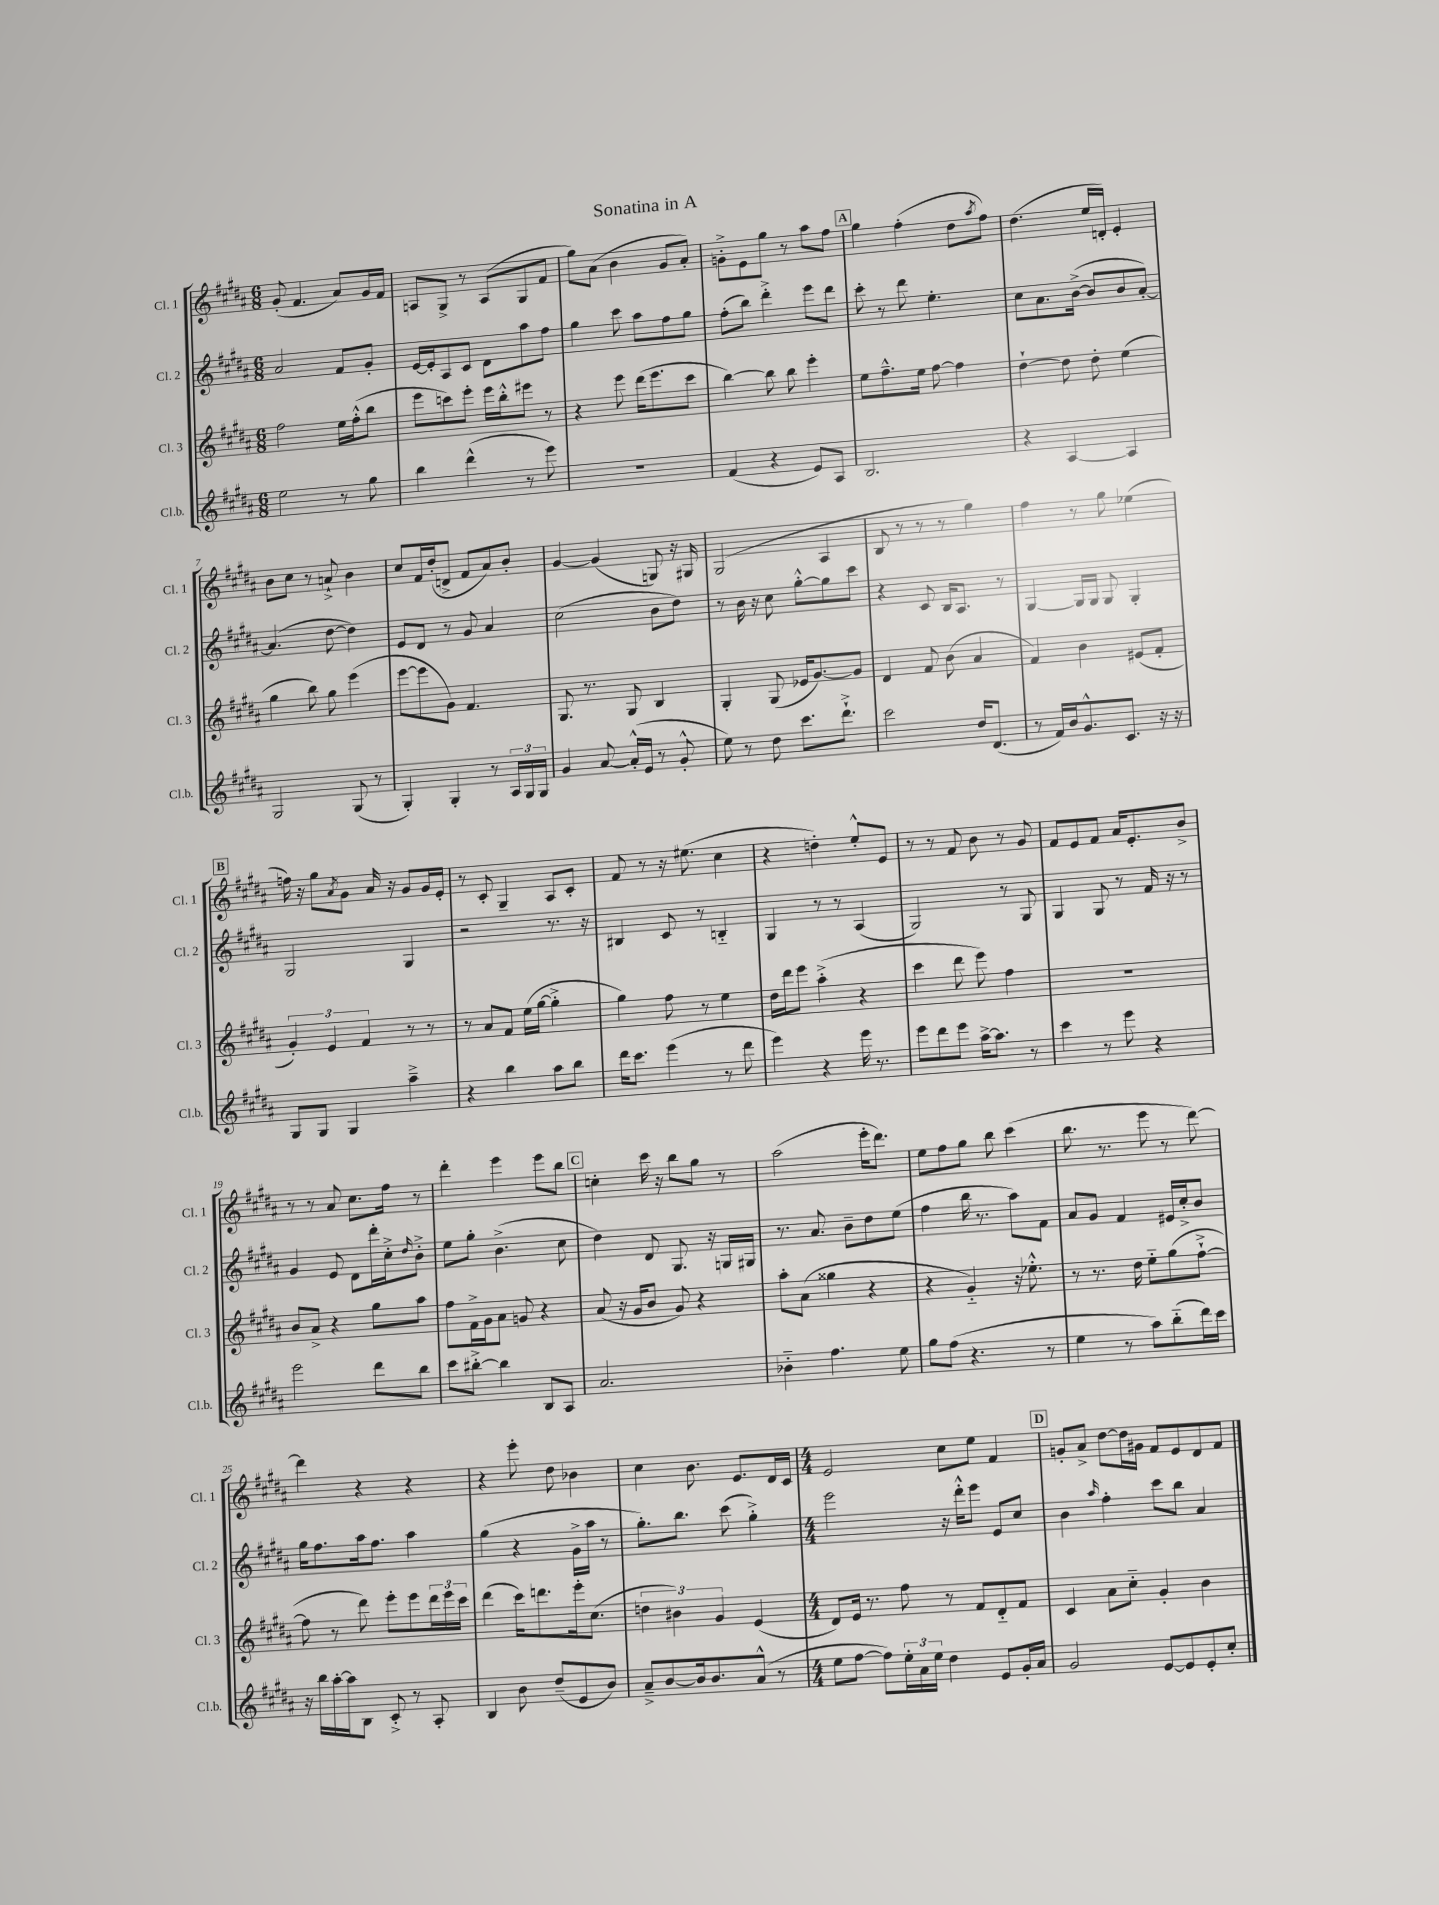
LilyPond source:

\header { title = "Sonatina in A" }
<<
\new StaffGroup <<
\new Staff = "s0" \with { instrumentName = "Cl. 1" shortInstrumentName = "Cl. 1" } {
    \clef treble \key b \major \numericTimeSignature \time 6/8
    gis'8-.( fis'4. ais'8) gis'16 fis'16 |
    a8 gis8-> r8 a8( gis8 fis'8 |
    gis''8) ais'8( b'4 gis'8 ais'8-.) |
    g'8-.-> e'8 gis''8 r8 ais''8 fis''8 |
    \mark \markup { \box "A" } gis''4 fis''4-.( dis''8 \acciaccatura { ais''8 } fis''8) |
    dis''4.( e''16 d'16-.) e'4-. |
    b'8 cis''8 r8 a'8-!-> b'4 |
    cis''8 fis'16 dis''16-.( d'8-> fis'8 ais'8) b'8-. |
    gis'4~ gis'4( g8) r16 gis16 |
    gis2( ais4 |
    b8 r8 r8 r8 gis''4) |
    fis''4 r8 gis''8 ees''4( |
    \mark \markup { \box "B" } f''16) r16 gis''8 \acciaccatura { ais'8 } gis'8 ais'16 r16 gis'8 gis'16 e'16-. |
    r8 cis'8-. gis4-- ais8 cis'8-. |
    fis'8 r8 r16 eis''8.( cis''4 |
    r4 d''4-.) e''8-.-^ e'8 |
    r8 r8 fis'8 b'8 r8 gis'8 |
    fis'8 e'8 fis'8 ais'16 e'8.-. b'8-> |
    r8 r8 ais'8 cis''8. fis''16 r8 |
    dis'''4-. e'''4 e'''8 b''8 |
    \mark \markup { \box "C" } c''4-. cis'''16 r16 b''8 gis''8 r8 |
    ais''2( e'''16-. dis'''8.) |
    e''8 fis''8 gis''8 b''8 cis'''4( |
    b''8. r8. e'''8 r8 dis'''8~) |
    dis'''4 r4 r4 |
    r4 e'''8-. dis''8 bes'4 |
    cis''4 b'8. e'8. dis'16 cis'16 |
    \numericTimeSignature \time 4/4 e'2 cis''8 e''8 fis'4 |
    \mark \markup { \box "D" } g'8-. ais'8-> dis''8~ dis''16 gis'16 fis'8 e'8 dis'8 fis'8 \bar "|." |
}
\new Staff = "s1" \with { instrumentName = "Cl. 2" shortInstrumentName = "Cl. 2" } {
    \clef treble \key b \major \numericTimeSignature \time 6/8
    ais'2 fis'8 gis'8-. |
    e'16~ e'16-. ais8 cis'8 dis'8 ais''8 fis''8 |
    gis''4 cis'''8 ais''8 fis''8 gis''8 |
    fis''8-.( b''8) dis'''4-.-> e'''8 dis'''8 |
    \mark \markup { \box "A" } cis'''8-. r8 dis'''8 e''4.-. |
    cis''8 ais'8. b'16~->( b'8 b'8 ais'8~-.) |
    ais'4.( dis''8~ dis''4) |
    e'8 dis'8 r8 gis'8 ais'4 |
    cis''2( b'8 dis''8) |
    r8 b'16 r16 cis''8 gis''8~-.-^ gis''8 cis'''8 |
    r4 cis'8 b16 ais8. r8 |
    gis4~ gis16 gis16 gis8 gis4-. |
    \mark \markup { \box "B" } gis2 gis4 |
    r2 r8. r16 |
    bis4 cis'8 r8 b4-_ |
    gis4 r8 r8 ais4( |
    gis2) r8 gis8 |
    gis4 gis8 r8 fis'16 r16 r8 |
    gis'4 e'8 dis'8 dis'''16-. cis''16-.-> \grace { dis''16 } b'8-.-> |
    e''8 gis''8-. b'4.->( cis''8 |
    \mark \markup { \box "C" } dis''4) dis'8 gis8. r16 g16 gis16 |
    r8. ais'8. b'8-- dis''8 e''8( |
    fis''4 b''16 r8. ais''8) fis'8 |
    ais'8 gis'8 fis'4 eis'16 cis''16-.-> b'8 |
    gis''16 fis''8. ais''16 fis''8. ais''4 |
    gis''4( r4 gis'16-> ais''16 r8 |
    gis''8.-.) b''8. cis'''8( gis''4-.->) |
    \numericTimeSignature \time 4/4 e'''2 r16 dis'''16-.-^ e'''8 e'8 cis''8 |
    \mark \markup { \box "D" } b'4 \grace { ais''16 } fis''4-. cis'''8 b''8 ais'4 \bar "|." |
}
\new Staff = "s2" \with { instrumentName = "Cl. 3" shortInstrumentName = "Cl. 3" } {
    \clef treble \key b \major \numericTimeSignature \time 6/8
    fis''2 e''16 fis''16-.-^( b''8 |
    e'''8 c'''8) e'''8-. e'''16 b''16-.-^ eis'''8 r8 |
    r4 e'''8 dis'''16( e'''8. cis'''8 |
    b''4~) b''8 b''8 e'''4-. |
    \mark \markup { \box "A" } e''8 fis''8.---^ e''16 fis''8~ fis''4 |
    dis''4~-! dis''8 dis''8-. e''4( |
    gis''4 b''8) gis''8 e'''4( |
    e'''8~ e'''8 gis'8) fis'4. |
    gis8. r8. gis8 b4 |
    gis4-. gis8( ees'16 gis'8.~) gis'8 |
    dis'4 fis'8 b'8( ais'4 |
    fis'4) b'4 eis'8( fis'8-. |
    \mark \markup { \box "B" } \tuplet 3/2 { gis'4-.) e'4 fis'4 } r8 r8 |
    r8 ais'8 fis'8 e''16( gis''16~ gis''4-.-> |
    gis''4) fis''8 r8 e''4 |
    dis''16 dis'''16 e'''8 ais''4-.->( r4 |
    cis'''4 dis'''8 e'''8) fis''4 |
    R2. |
    b'8 ais'8-> r4 gis''8 ais''8 |
    fis''8 fis'16-> gis'16 ais'8 g'8 r4 |
    \mark \markup { \box "C" } ais'8( r16 gis'16 b'8 gis'8) r4 |
    ais''8-. ais'8( gisis''4 r4 |
    r4 gis'4-_) r16 ees''8.-.-^ |
    r8 r8. dis''16 e''8-_ gis''8( fis''8~-!-> |
    fis''8 r8 dis'''8) e'''8-. e'''8 \tuplet 3/2 { dis'''16 e'''16 cis'''16 } |
    dis'''4( cis'''16) d'''8. e'''16-. cis''8.( |
    \tuplet 3/2 { d''4 bis'4) gis'4 } e'4( |
    \numericTimeSignature \time 4/4 dis'8) e'16 r8. fis''8 r8 fis'8 dis'8-_ fis'8 |
    \mark \markup { \box "D" } cis'4 ais'8 cis''8-_ gis'4-. b'4 \bar "|." |
}
\new Staff = "s3" \with { instrumentName = "Cl.b." shortInstrumentName = "Cl.b." } {
    \clef treble \key b \major \numericTimeSignature \time 6/8
    e''2 r8 gis''8 |
    b''4 dis'''4-^( r8 e'''8) |
    R2. |
    fis'4( r4 e'8) ais8 |
    \mark \markup { \box "A" } b2. |
    r4 ais4~ ais4 |
    gis2 gis8( r8 |
    gis4-.) gis4-. r8 \tuplet 3/2 { ais16 gis16 gis16 } |
    gis'4 ais'8~ ais'16-.-^( e'16 r8 gis'8-.-^ |
    e''8) r8 dis''8 cis'''8. dis'''8.-!-> |
    cis'''2 dis''16 dis'8.( |
    r8 fis'16) b'16 gis'8.-^ cis'8. r16 r16 |
    \mark \markup { \box "B" } gis8 gis8 gis4 ais''4---> |
    r4 b''4 ais''8 b''8 |
    dis'''16 cis'''8. e'''4( r8 dis'''8 |
    e'''4) r4 e'''16 r8. |
    e'''8 dis'''8 e'''8 ais''16~-> ais''8. r8 |
    cis'''4 r8 e'''8 r4 |
    e'''2 dis'''8 b''8 |
    cis'''8 bis''8~-.-> bis''4 b8 ais8 |
    \mark \markup { \box "C" } ais'2. |
    bes'4-_ fis''4. e''8 |
    gis''8 fis''8( r4. r8 |
    e''4 r8 ais''8) b''8-_( dis'''16) cis'''16 |
    r16 b''16 ais''16~-. ais''16 b8 cis'8-.-> r8 ais8-. |
    b4 b'8 dis''8--( e'8 b'8) |
    ais'8---> b'8~ b'16 b'8. ais'8-^( r8 |
    \numericTimeSignature \time 4/4 e''8 fis''8~ fis''8) \tuplet 3/2 { e''16-. ais'16 e''16 } dis''4 e'8 gis'16-. ais'16 |
    \mark \markup { \box "D" } gis'2 e'8~ e'8 e'8-. cis''8-. \bar "|." |
}
>>
>>
